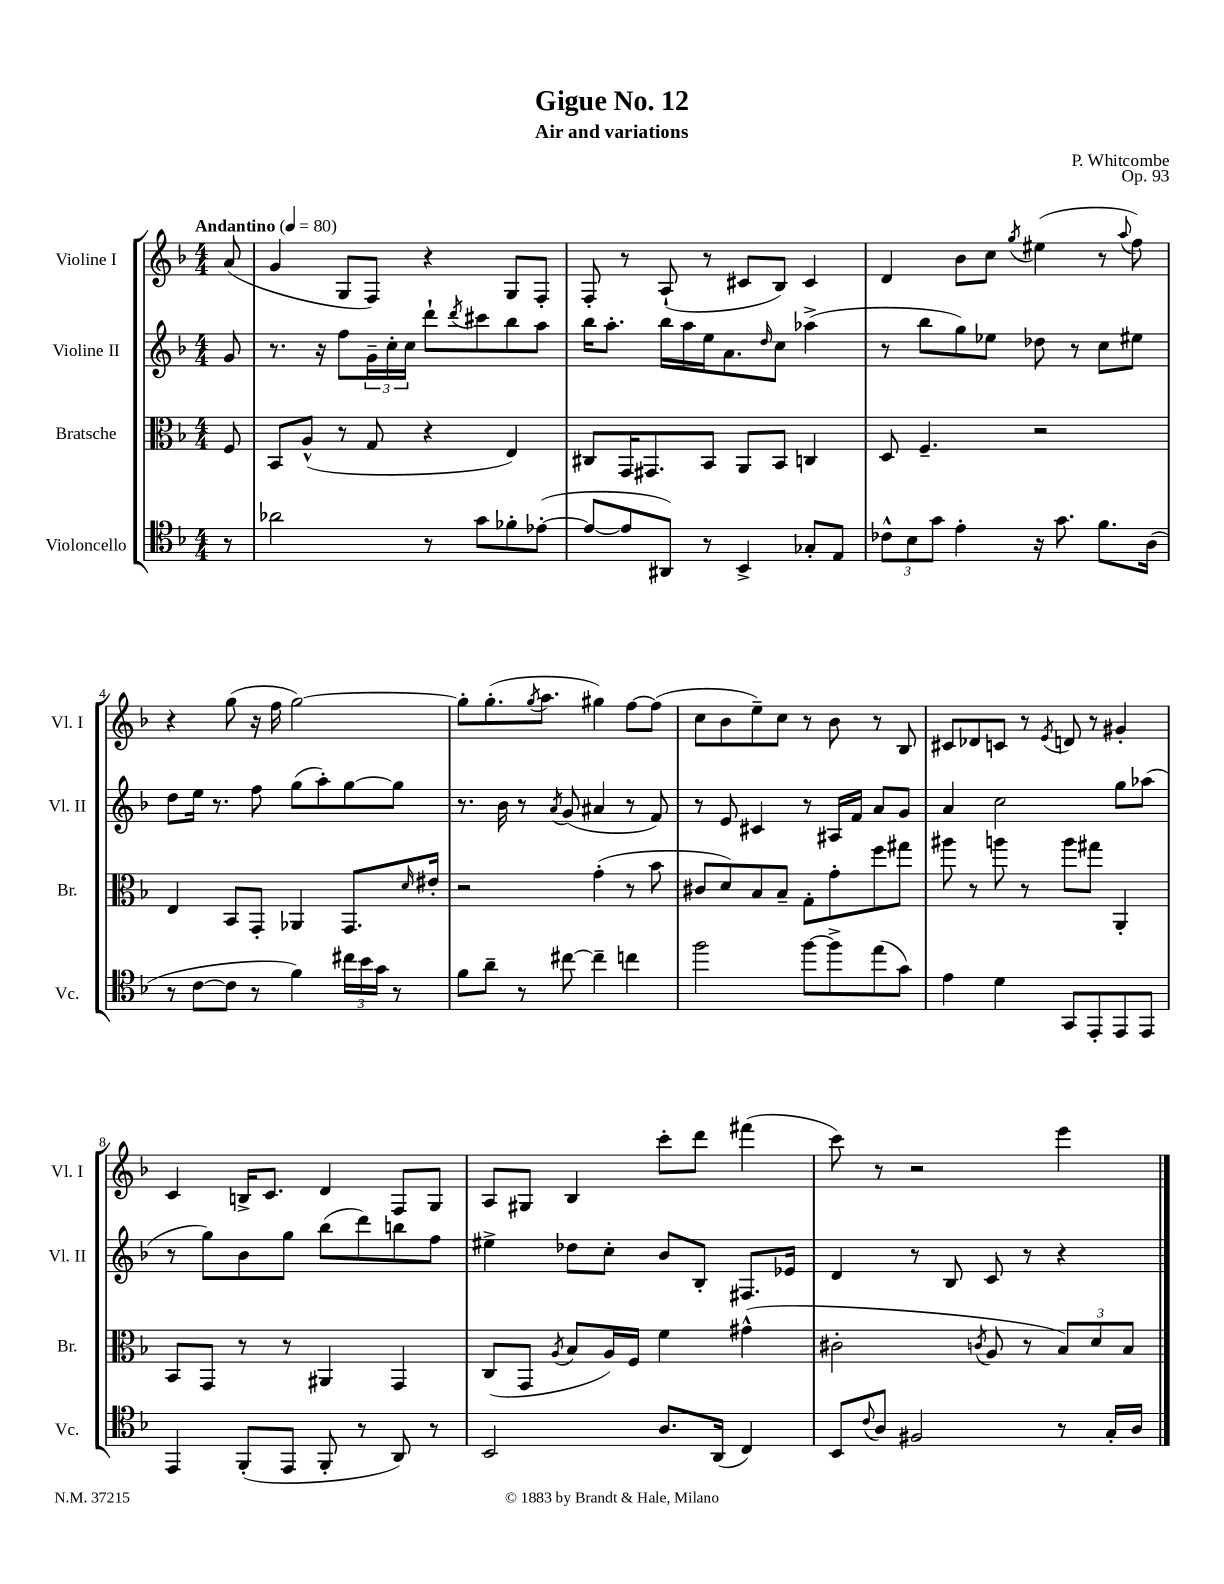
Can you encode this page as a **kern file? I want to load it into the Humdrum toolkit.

**kern	**kern	**kern	**kern
*staff4	*staff3	*staff2	*staff1
*clefC4	*clefC3	*clefG2	*clefG2
*k[b-]	*k[b-]	*k[b-]	*k[b-]
*M4/4	*M4/4	*M4/4	*M4/4
*MM80	*MM80	*MM80	*MM80
8r	8F/	8g/	(8a/
=	=	=	=
2a-\	8BB-/L	8.r	4g/
.	(8A^^/J	.	.
.	.	16r	.
.	8r	8ff\L	8G/L
.	8G/	24g~\L	8F/J)
.	.	24cc'\	.
.	.	24cc\JJ	.
8r	4r	8ddd`\L	4r
.	.	8qddd/	.
8g\L	.	8ccc#\	.
8f-'\	4E/)	8bb-\	8G/L
([8e-'\J	.	8aa\J	8F'/J
=	=	=	=
8e-/_L	8C#/L	16bb-\LK	8F'/
.	.	8.aa'\J	.
8e-/]	16GG/K	.	8r
.	8.GG#/	.	.
8AA#/J)	.	16bb-\LL	(8A`/
.	.	16aa\	.
8r	8BB-/J	16ee\J	8r
.	.	8.a\	.
4BB-^/	8AA/L	.	8c#/L
.	.	16qqdd/	.
.	8BB-/J	8cc\J	8B-/J)
8G-'/L	4C/	(4aa-^\	4c#/
8E/J	.	.	.
=	=	=	=
12c-^^\L	8D/	8r	4d/
12B-\	.	.	.
.	4.F~/	8bb-\L	.
12g\J	.	.	.
4e'\	.	8gg\)	8b-\L
.	.	8ee-\J	8cc\J
.	.	.	8qgg/
16r	2r	8dd-\	(4ee#\
8.g\	.	.	.
.	.	8r	.
8.f\L	.	8cc\L	8r
.	.	.	8qqaa/
.	.	8ee#\J	8ff\)
(16A\Jk	.	.	.
=	=	=	=
8r	4E/	8dd\L	4r
[8c\L	.	16ee\Jk	.
.	.	8.r	.
8c\]J	8BB-/L	.	(8gg\
8r	8GG'/J	8ff\	16r
.	.	.	16ff\
4f\)	4AA-/	(8gg\L	[2gg\)
.	.	8aa'\)	.
24cc#\LL	8.GG/L	[8gg\	.
24b-\	.	.	.
24g\JJ	.	.	.
8r	.	8gg\]J	.
.	16qqd/	.	.
.	16e#'/Jk	.	.
=	=	=	=
8f\L	2r	8.r	8gg'\]L
8a~\J	.	.	(8.gg'\
.	.	16b-\	.
8r	.	8r	.
.	.	.	8qgg/
.	.	.	8.aa\J
.	.	8qa/	.
[8cc#\	.	(8g/	.
4cc#~\]	(4g'\	4a#/	4gg#\)
4cc\	8r	8r	[8ff\L
.	8b-\	8f/)	(8ff\]J
=	=	=	=
2ff\	8c#/L	8r	8cc\L
.	8d/)	8e/	8b-\
.	8B-/	4c#/	8ee~\)
.	8B-~/J	.	8cc\J
[8ff\L	8G'\L	8r	8r
8ff^\]	8g'\	16A#/LL	8b-\
.	.	16f/JJ	.
(8ee\	8ff\	8a/L	8r
8g\J)	8gg#\J	8g/J	8B-/
=	=	=	=
4e\	8aa#\	4a/	8c#/L
.	8r	.	8d-/
4d\	8aa\	2cc\	8c/J
.	8r	.	8r
.	.	.	8qe/
8GG/L	8aa\L	.	8d/
8EE'/	8gg#\J	.	8r
8EE/	4AA'/	8gg\L	4g#'/
8EE/J	.	(8aa-\J	.
=	=	=	=
4EE/	8BB-/L	8r	4c/
.	8GG/J	8gg\L)	.
(8FF'/L	8r	8b-\	16B^/LK
.	.	.	8.c/J
8EE/J	8r	8gg\J	.
8FF'/	4AA#/	(8bb-\L	4d/
8r	.	8ddd\)	.
8AA/)	4GG/	8bb\	8F/L
8r	.	8ff\J	8G/J
=	=	=	=
2BB-/	(8C/L	4ee#^\	8A/L
.	8GG/J	.	8G#/J
.	8qA/	.	.
.	8B-/L	8dd-\L	4B-/
.	16A/L)	8cc'\J	.
.	16F/JJ	.	.
8.A/L	4f\	8b-/L	8ccc'\L
.	.	8B-'/J	8ddd\J
(16AA/Jk	.	.	.
4C/)	(4g#^^\	8.F#/L	(4fff#\
.	.	16e-/Jk	.
=	=	=	=
8BB-/L	2c#'\	4d/	8ccc\)
8qqc/	.	.	.
8A/J	.	.	8r
2F#/	.	8r	2r
.	.	8B-/	.
.	8qc/	.	.
.	8A/	8c/	.
.	8r	8r	.
8r	12B-/L)	4r	4eee\
.	12d/	.	.
16G'/LL	.	.	.
.	12B-/J	.	.
16A/JJ	.	.	.
==	==	==	==
*-	*-	*-	*-
